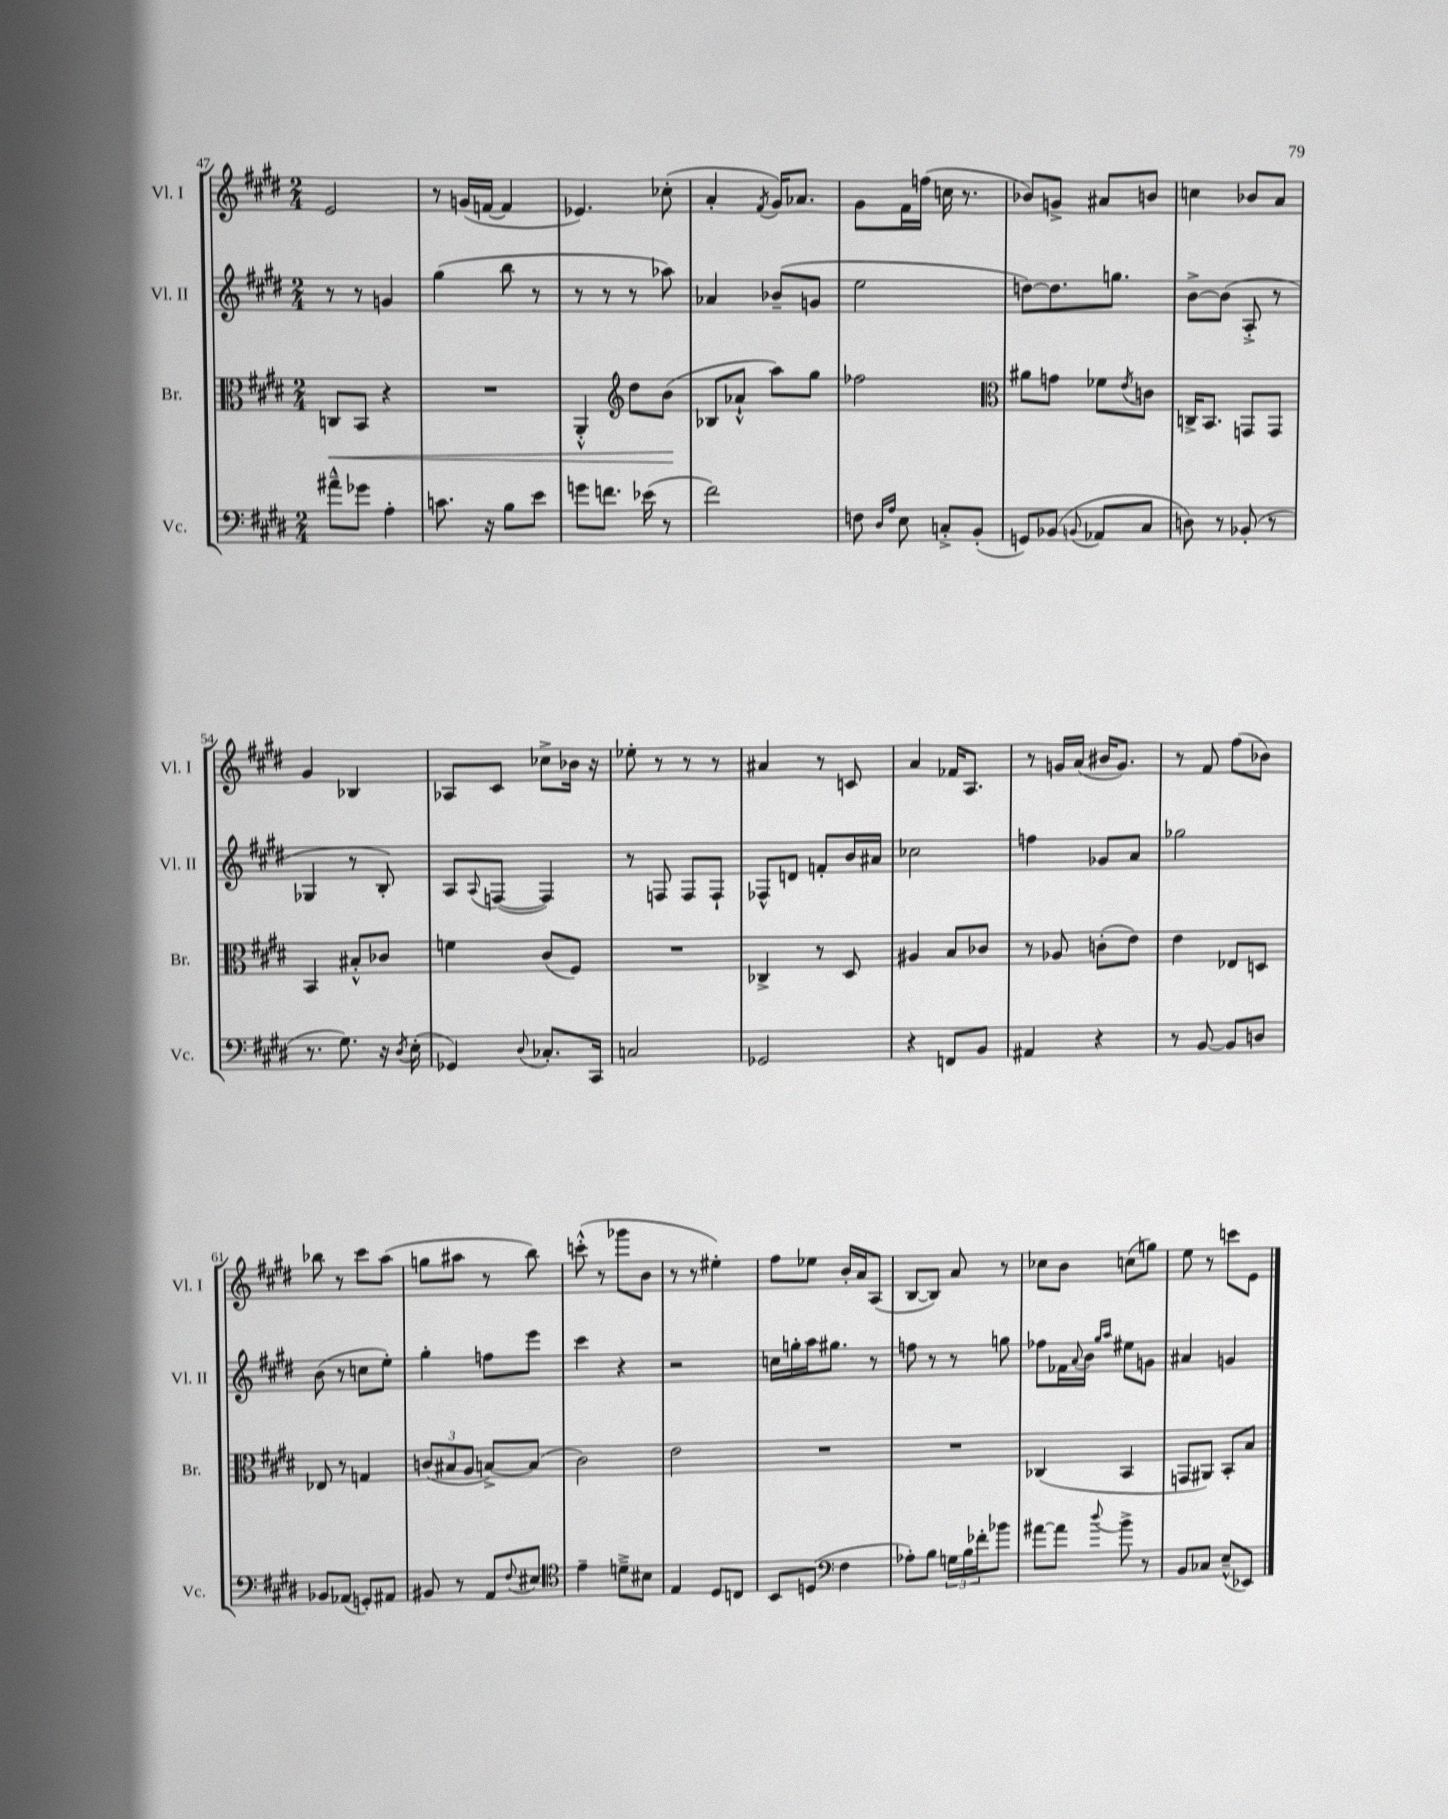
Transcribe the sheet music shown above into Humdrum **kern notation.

**kern	**kern	**dynam	**kern	**kern
*part4	*part3	*part3	*part2	*part1
*staff4	*staff3	*staff3	*staff2	*staff1
*I"Vc.	*I"Br.	*	*I"Vl. II	*I"Vl. I
*I'Vc.	*I'Br.	*	*I'Vl. II	*I'Vl. I
*clefF4	*clefC3	*	*clefG2	*clefG2
*k[f#c#g#d#]	*k[f#c#g#d#]	*	*k[f#c#g#d#]	*k[f#c#g#d#]
*M2/4	*M2/4	*	*M2/4	*M2/4
=47	=47	=47	=47	=47
!	!	!LO:HP:b	!	!
8a#X~^^\L	8Cn/L	<	8r	2e/
8g-X\J	8BB/J	.	8r	.
4A'\	4r	.	4gn/	.
=48	=48	=48	=48	=48
8.cn\	2r	.	(4gg#\	8r
.	.	.	.	(16gn/LL
16r	.	.	.	[16fn/JJ
8B\L	.	.	8bb\	4f/]
8e\J	.	.	8r	.
=49	=49	=49	=49	=49
8gn\L	4AA'^^/	.	8r	4.e-X/)
8.fn\J	.	.	8r	.
*	*clefG2	*	*	*
.	8dd#\L	.	8r	.
(16e-X\	.	.	.	.
8r	(8b\J	.	8aa-X\)	(8cc-X'\
.	.	[	.	.
=50	=50	=50	=50	=50
2f#\)	8B-X/L	.	4a-X/	4a'/
.	8a-X`^^/J	.	.	.
.	.	.	.	8qf#/
.	8aa\L)	.	(8b-X~/L	16g#/KL)
.	.	.	.	8.a-X/J
.	8gg#\J	.	8gn/J	.
=51	=51	=51	=51	=51
8Fn\	2ff-X\	.	2ee\	8g#\L
16qqD#/LL	.	.	.	.
16qqA/JJ	.	.	.	.
8E\	.	.	.	16f#\L
.	.	.	.	(16ffn\JJ
8Cn'^/L	.	.	.	16ccn\
.	.	.	.	8.r
(8BB'/J	.	.	.	.
=52	=52	=52	=52	=52
*	*clefC3	*	*	*
8GGn/L)	8a#X\L	.	[8ddn\L)	8b-X/L)
(8BB-X/J	8gn\J	.	8.dd\]	8gn^/J
8qqBBn/	.	.	.	.
8AA-X/L	8f-X\L	.	.	8a#X/L
.	.	.	8.ggn\J	.
.	8qe/	.	.	.
8C#/J	8cn\J	.	.	8bn/J
=53	=53	=53	=53	=53
8Dn\)	16Cn^/KL	.	[8b^\L	4ccn\
.	8.BB/J	.	.	.
8r	.	.	(8b\J]	.
(8BB-X'/	8GGn/L	.	8A'^/	8b-X/L
8r	8GG/J	.	8r	8a/J
!!LO:LB:g=z
=54	=54	=54	=54	=54
8.r	4BB/	.	4G-X/	4g#/
8.G#\)	.	.	.	.
.	8B#X'^^/L	.	8r	4B-X/
16r	8c-X/J	.	8B'/)	.
8qD#/	.	.	.	.
(16E'\	.	.	.	.
=55	=55	=55	=55	=55
4GG-X/)	4fn\	.	8A/L	8A-X/L
.	.	.	8qqA/	.
.	.	.	([8Fn/J	8c#/J
8qqD#/	.	.	.	.
8.C-X'/L	(8c#/L	.	4F/])	8cc-X^\L
.	8F#/J)	.	.	16b-X\Jk
16CC#/Jk	.	.	.	16r
=56	=56	=56	=56	=56
2Cn/	2r	.	8r	8ee-X'\
.	.	.	8Fn/	8r
.	.	.	8F/L	8r
.	.	.	8F`/J	8r
=57	=57	=57	=57	=57
2GG-X/	4C-X^/	.	8F-X^^/L	4a#X/
.	.	.	8dn/J	.
.	8r	.	8fn'/L	8r
.	8D#/	.	16b/L	8cn/
.	.	.	16a#X/JJ	.
=58	=58	=58	=58	=58
4r	4A#X/	.	2cc-X\	4a/
8FFn/L	8B/L	.	.	16f-X/KL
.	.	.	.	8.A/J
8BB/J	8c-X/J	.	.	.
=59	=59	=59	=59	=59
4AA#X/	8r	.	4ffn\	8r
.	8A-X/	.	.	16gn/LL
.	.	.	.	(16a/JJ
4r	(8cn'\L	.	8g-X/L	16b#X/KL
.	.	.	.	8.g/J)
.	8e\J)	.	8a/J	.
=60	=60	=60	=60	=60
8r	4e\	.	2gg-X\	8r
[8BB/	.	.	.	8f#/
8BB/L]	8E-X/L	.	.	(8ff#\L
8Dn/J	8Dn/J	.	.	8b-X\J)
!!LO:LB:g=z
=61	=61	=61	=61	=61
8BB-X/L	8E-X/	.	(8b\	8bb-X\
(8AA-X/J	8r	.	8r	8r
8GGn'/L)	4Gn/	.	8ccn\L	8ccc#\L
8AA#X/J	.	.	8ee'\J)	(8aa\J
=62	=62	=62	=62	=62
8BB#X/	(12cn/L	.	4gg#'\	8ggn\L
.	12B#X/	.	.	.
8r	.	.	.	8aa#X\J
.	12A/J	.	.	.
8AA/L	[8Bn^/L)	.	8ffn\L	8r
8qqF#/	.	.	.	.
8E#X/J	(8B/J]	.	8eee\J	8bb\)
=63	=63	=63	=63	=63
*clefC4	*	*	*	*
4e~\	2c#\)	.	4ccc#\	(8cccn'^^\
.	.	.	.	8r
8dn~^\L	.	.	4r	8ggg-X\L
8B#X\J	.	.	.	8b\J
=64	=64	=64	=64	=64
4E/	2e\	.	2r	8r
.	.	.	.	8r
8D#/L	.	.	.	4ee#X'\)
8Cn/J	.	.	.	.
=65	=65	=65	=65	=65
8BB/L	2r	.	16ccn\LL	8ff#\L
.	.	.	16ggn'\	.
(8Dn/J	.	.	16aa\J	8ee-X\J
.	.	.	8.gg#X\J	.
*clefF4	*	*	*	*
4F#\	.	.	.	16b'/LL
.	.	.	.	16a/J
.	.	.	8r	(8A/J
=66	=66	=66	=66	=66
8A-X'\L)	2r	.	8ffn\	[8B/L
8B\J	.	.	8r	8B/J])
24Gn\LL	.	.	8r	8a/
24B\	.	.	.	.
24f-X'\J	.	.	.	.
8b-X\J	.	.	8ggn\	8r
=67	=67	=67	=67	=67
[8a#X\L	(4C-X/	.	8ff-X\L	8cc-X\L
8a#\J]	.	.	16f-X\L	8b\J
.	.	.	8qqa/	.
.	.	.	16b\JJ	.
.	.	.	16qqgg#/LL	.
8qqdd#/	.	.	16qqaa/JJ	.
8b^\	4BB/	.	8ee#X\L	(8ccn\L
8r	.	.	8gn\J	8ggn\J)
=68	=68	=68	=68	=68
8BB/L	8GGn/L	.	4a#X/	8ee\
8C-X/J	8AA#X/J)	.	.	8r
(8E~^^/L	8BB'/L	.	4gn/	8cccn\L
8EE-X/J)	8B/J	.	.	8e\J
==	==	==	==	==
*-	*-	*-	*-	*-
